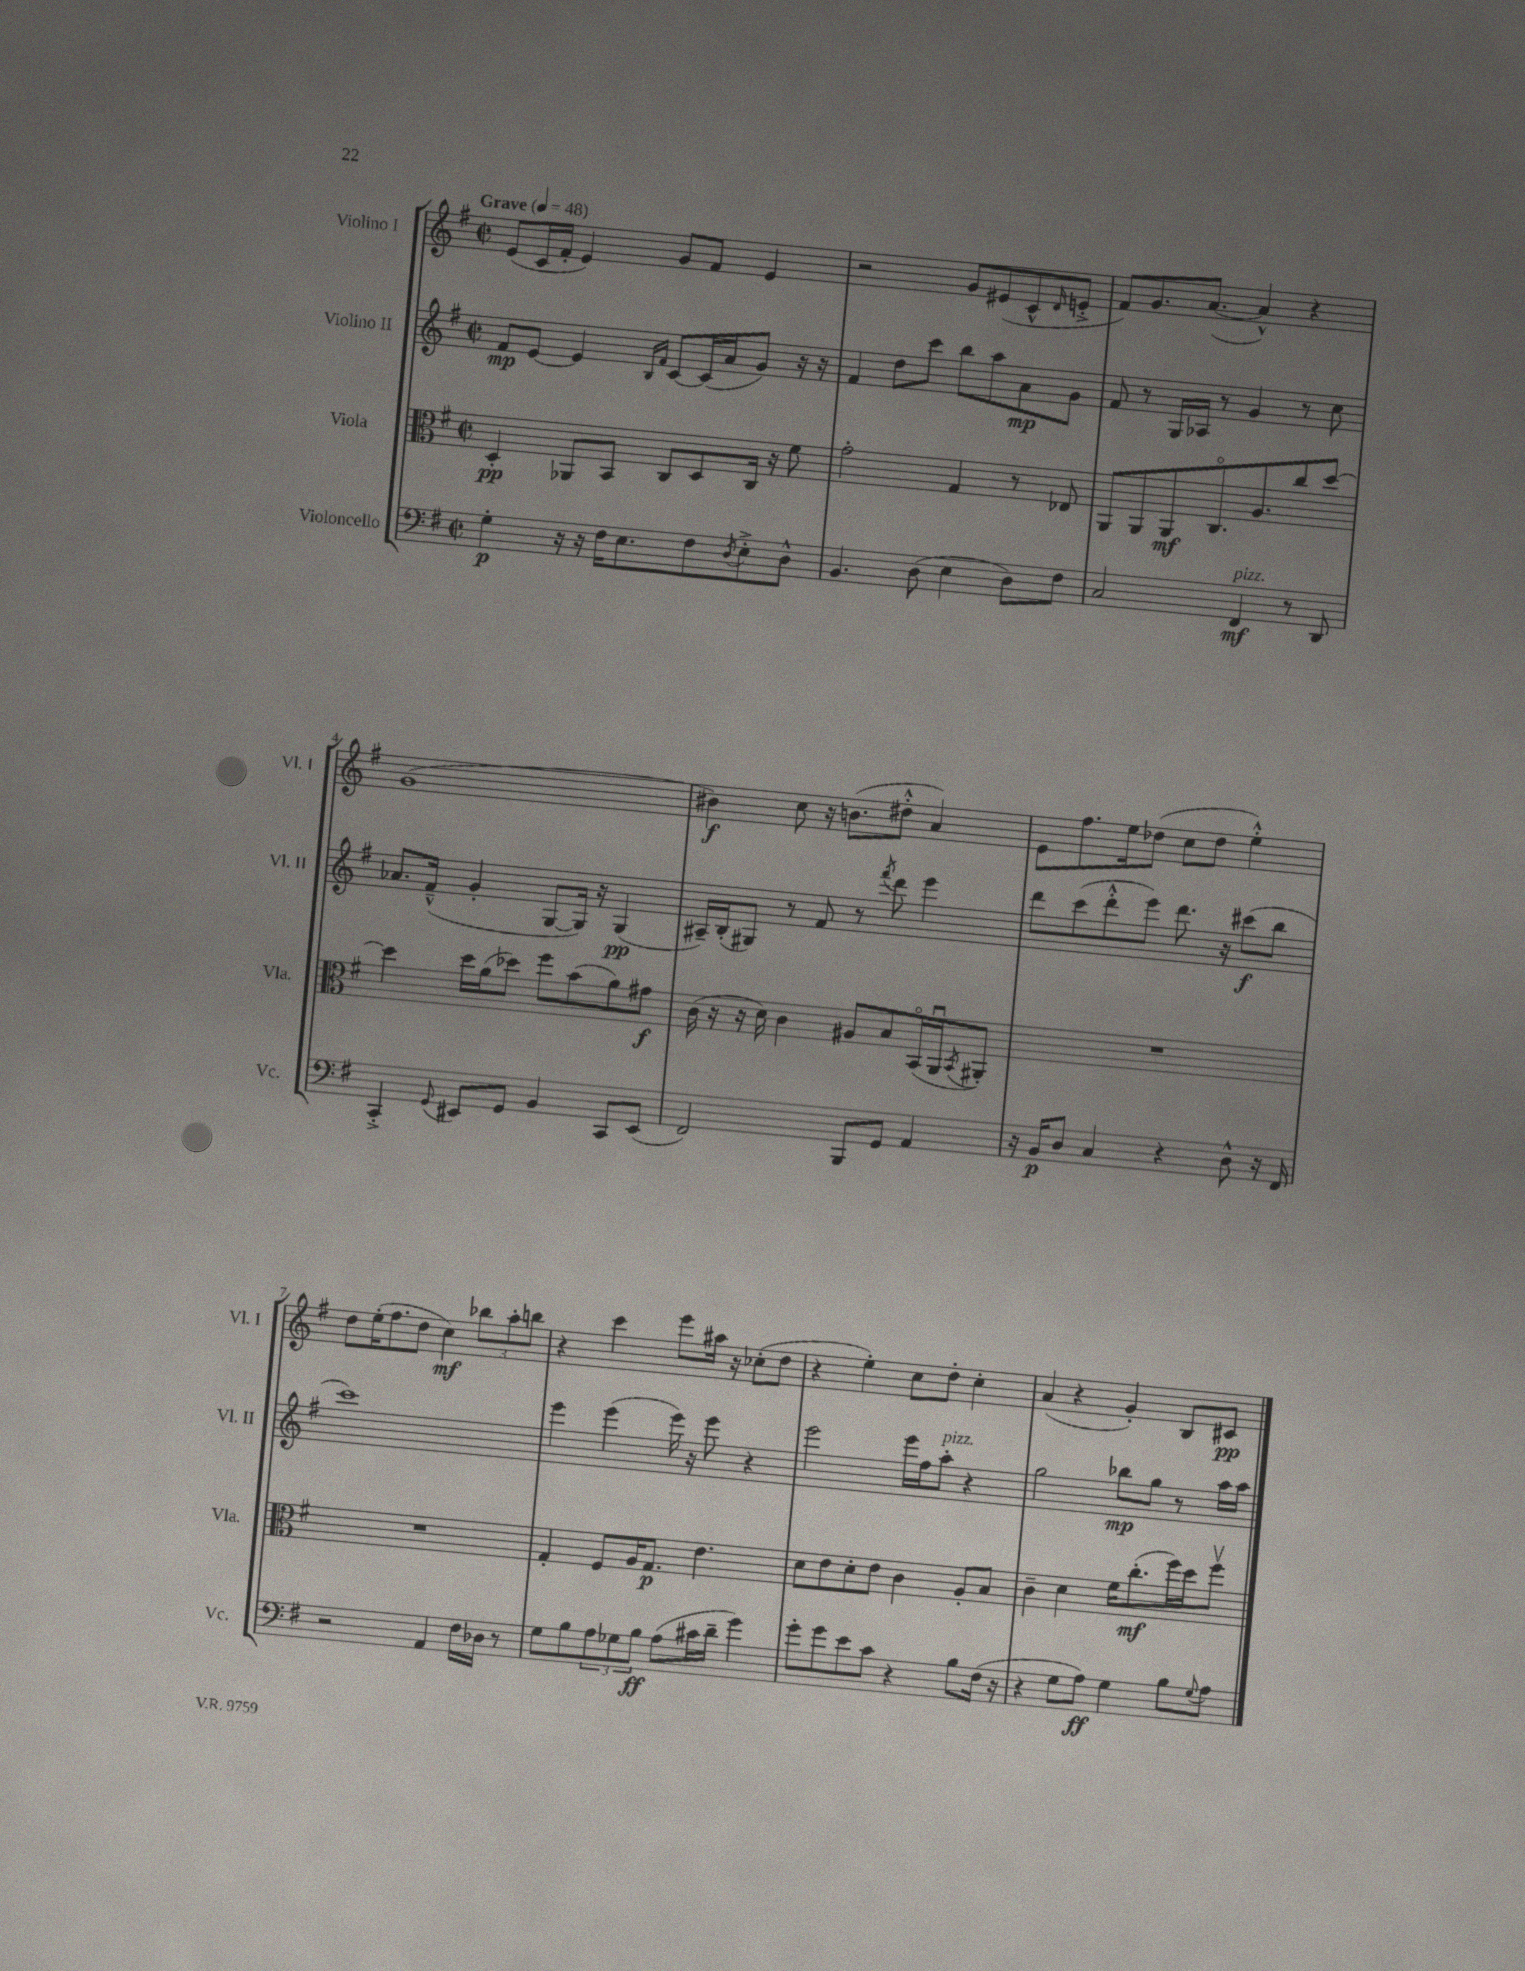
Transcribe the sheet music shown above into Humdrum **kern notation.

**kern	**kern	**kern	**kern
*staff4	*staff3	*staff2	*staff1
*clefF4	*clefC3	*clefG2	*clefG2
*k[f#]	*k[f#]	*k[f#]	*k[f#]
*M2/2	*M2/2	*M2/2	*M2/2
*met(c|)	*met(c|)	*met(c|)	*met(c|)
*MM48	*MM48	*MM48	*MM48
4G'	4D'	8f#	(8e
.	.	[8e	16c
.	.	.	16f#'
16r	8AA-	4e]	4e)
16r	.	.	.
16F#	8BB	.	.
8.E	.	.	.
.	.	16qqB	.
.	.	16qqf#	.
.	8C	[8c	8g
8F#	8D	(16c]	8f#
.	.	16a	.
8qD	.	.	.
8E'^	16C	8g)	4e
.	16r	.	.
8D^^	8f#	16r	.
.	.	16r	.
=	=	=	=
4.BB	2g'	4f#	2r
.	.	8dd	.
(8D	.	8ccc	.
4E	4G	8bb	8g
.	.	8aa	(8e#
8D)	8r	8a	8c^^
.	.	.	16qqd
8F#	8E-	8g	8e'^
=	=	=	=
2C	8AA	8f#	8f#)
.	8AA	8r	8.g
.	8AA	16G	.
.	.	16A-	([8.a
.	8.Co	8r	.
4FF#	.	4g	4a^^])
.	8.A	.	.
8r	8cc	8r	4r
8DD	[8dd	8cc	.
=	=	=	=
4CC'^	4dd]	8.a-	(1g
.	.	(16f#~^^	.
8qqGG	.	.	.
8EE#	16dd	4g'	.
.	(16a	.	.
8GG	8dd-)	.	.
4BB	8ff#	[8G	.
.	(8b	16G])	.
.	.	16r	.
8CC	8a)	(4G	.
(8EE#	8g#	.	.
=	=	=	=
2FF#)	(16c	16A#~)	4b#)
.	16r	(16B'	.
.	16r	8G#)	.
.	16d)	.	.
.	4c	8r	8cc
.	.	8f#	16r
.	.	.	(8.b
8BBB	8A#	8r	.
.	.	8qfff#	.
8GG	8B	8ddd	8dd#'^^
4AA	(16BBo	4eee	4a)
.	16AAu	.	.
.	8qBB	.	.
.	8AA#')	.	.
=	=	=	=
16r	1r	8ddd	8e
16BB	.	.	.
8D	.	(8ccc	8.ff#
4C	.	8ddd'^^	.
.	.	.	16ee
.	.	8eee)	(8dd-
4r	.	8.ddd	8cc
.	.	.	8dd-
.	.	16r	.
8D^^	.	(8ccc#	4ee'^^)
16r	.	8bb	.
16FF#	.	.	.
=	=	=	=
2r	1r	1ccc)	8dd
.	.	.	(16ee'
.	.	.	8.ff#
.	.	.	8dd
4AA	.	.	4cc)
16F#	.	.	12bb-
16D-	.	.	.
.	.	.	12aa'
8r	.	.	.
.	.	.	12bb
=	=	=	=
8G	4G'	4eee	4r
8B	.	.	.
12A	8F#	(4eee	4ccc
12G-	.	.	.
.	16A	.	.
12B	.	.	.
.	8.G	.	.
(8A	.	16eee)	8eee
.	.	16r	.
16c#	4.e	8eee	16aa#
16d~	.	.	16r
4g)	.	4r	(8cc-'
.	.	.	8dd
=	=	=	=
8g'	8d	2eee	4r
8g	8e	.	.
8e	8d'	.	4ee')
8c	8e	.	.
4r	4c	16eee	8cc
.	.	16ff#	.
.	.	8aa'	8dd'
8B	8A'	4r	4cc'
(16F#	8B	.	.
16r	.	.	.
=	=	=	=
4r	4c~	2gg	(4a
8G	4d	.	4r
8A)	.	.	.
4G	16f#	8bb-	4g')
.	(8.cc'	.	.
.	.	8gg	.
8B	16ff#)	8r	8B
.	16dd	.	.
8qqG	.	.	.
8A	8ff#v	16aa	8c#
.	.	16aa	.
==	==	==	==
*-	*-	*-	*-
